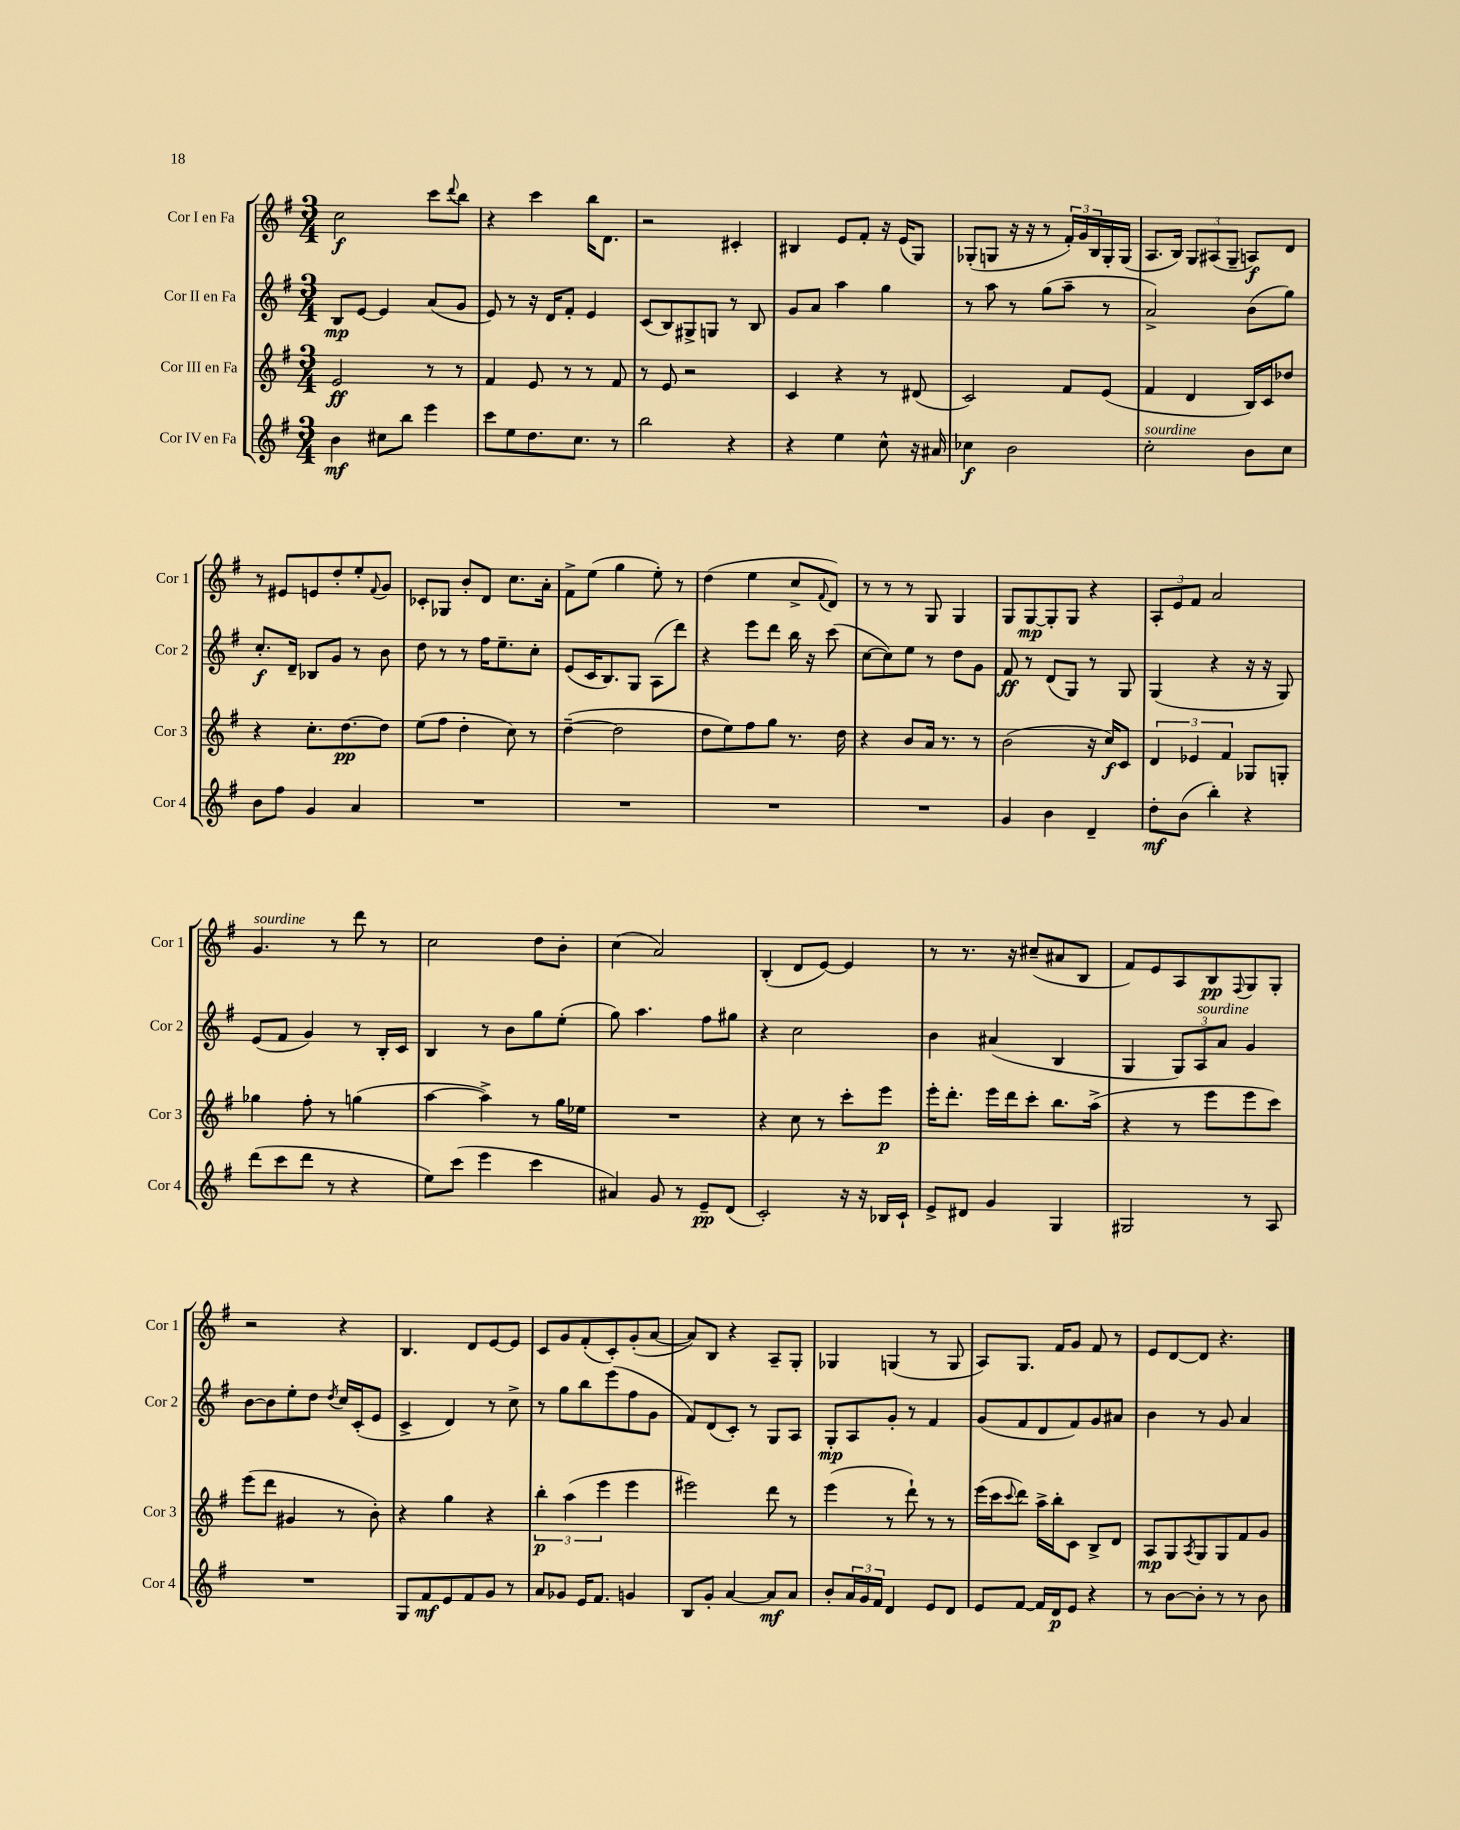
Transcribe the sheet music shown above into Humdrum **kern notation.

**kern	**dynam	**kern	**dynam	**kern	**dynam	**kern	**dynam
*part4	*part4	*part3	*part3	*part2	*part2	*part1	*part1
*staff4	*staff4	*staff3	*staff3	*staff2	*staff2	*staff1	*staff1
*I"Cor IV en Fa	*	*I"Cor III en Fa	*	*I"Cor II en Fa	*	*I"Cor I en Fa	*
*I'Cor 4	*	*I'Cor 3	*	*I'Cor 2	*	*I'Cor 1	*
*clefG2	*	*clefG2	*	*clefG2	*	*clefG2	*
*k[f#]	*	*k[f#]	*	*k[f#]	*	*k[f#]	*
*M3/4	*	*M3/4	*	*M3/4	*	*M3/4	*
=1	=1	=1	=1	=1	=1	=1	=1
4b\	mf	2e/	ff	8B/L	mp	2cc\	f
.	.	.	.	[8e/J	.	.	.
8cc#X\L	.	.	.	4e/]	.	.	.
8bb\J	.	.	.	.	.	.	.
4eee\	.	8r	.	(8a/L	.	8ccc\L	.
.	.	.	.	.	.	8qqddd/	.
.	.	8r	.	8g/J	.	8bb\J	.
=2	=2	=2	=2	=2	=2	=2	=2
8ccc\L	.	4f#/	.	8e/)	.	4r	.
8ee\	.	.	.	8r	.	.	.
8.dd\	.	8e/	.	16r	.	4ccc\	.
.	.	.	.	16d/KL	.	.	.
.	.	8r	.	8f#'/J	.	.	.
8.cc\J	.	.	.	.	.	.	.
.	.	8r	.	4e/	.	16bb\KL	.
.	.	.	.	.	.	8.d\J	.
8r	.	8f#/	.	.	.	.	.
=3	=3	=3	=3	=3	=3	=3	=3
2bb\	.	8r	.	(8c/L	.	2r	.
.	.	8e/	.	8B/)	.	.	.
.	.	2r	.	8G#X^/	.	.	.
.	.	.	.	8Gn/J	.	.	.
4r	.	.	.	8r	.	4c#X'/	.
.	.	.	.	8B/	.	.	.
=4	=4	=4	=4	=4	=4	=4	=4
4r	.	4c/	.	8g/L	.	4B#X/	.
.	.	.	.	8a/J	.	.	.
4ee\	.	4r	.	4aa\	.	8e/L	.
.	.	.	.	.	.	8f#'/J	.
8cc^^\	.	8r	.	4gg\	.	16r	.
.	.	.	.	.	.	(16e/KL	.
16r	.	(8d#X/	.	.	.	8G/J)	.
16a#X/	.	.	.	.	.	.	.
=5	=5	=5	=5	=5	=5	=5	=5
4cc-X\	f	2c/)	.	8r	.	(8G-X'/L	.
.	.	.	.	8aa\	.	8Gn/J	.
2b\	.	.	.	8r	.	16r	.
.	.	.	.	.	.	16r	.
.	.	.	.	(8gg\L	.	8r	.
.	.	8f#/L	.	8aa~\J	.	24f#'/LL)	.
.	.	.	.	.	.	24g/	.
.	.	.	.	.	.	24B/	.
.	.	(8e/J	.	8r	.	16G'/	.
.	.	.	.	.	.	(16G/JJ	.
=6	=6	=6	=6	=6	=6	=6	=6
!LO:TX:a:i:t=sourdine	!	!	!	!	!	!	!
2cc'\	.	4f#/	.	2a^/)	.	8.A/L	.
.	.	.	.	.	.	16B/Jk)	.
.	.	4d/	.	.	.	12G/L	.
.	.	.	.	.	.	(12A#X/	.
.	.	.	.	.	.	12G~/J	.
8b\L	.	16B/LL)	.	(8b\L	.	8An/L)	f
.	.	16c/J	.	.	.	.	.
8cc\J	.	8dd-X/J	.	8gg\J)	.	8d/J	.
!!LO:LB:g=z
=7	=7	=7	=7	=7	=7	=7	=7
8b\L	.	4r	.	8.cc'/L	f	8r	.
8ff#\J	.	.	.	.	.	8e#X/L	.
.	.	.	.	16d~/Jk	.	.	.
4g/	.	8.cc'\L	.	8B-X/L	.	8en/	.
.	.	.	.	8g/J	.	8dd'/	.
.	.	[8.dd\	pp	.	.	.	.
4a/	.	.	.	8r	.	8ee'/	.
.	.	.	.	.	.	8qqf#/	.
.	.	8dd\J]	.	8b\	.	8g/J	.
=8	=8	=8	=8	=8	=8	=8	=8
2.r	.	(8ee\L	.	8dd\	.	8c-X'/L	.
.	.	8ff#\J	.	8r	.	8G-X/J	.
.	.	4dd'\	.	8r	.	8b'/L	.
.	.	.	.	16ff#\KL	.	8d/J	.
.	.	.	.	8.ee~\	.	.	.
.	.	8cc\)	.	.	.	8.cc\L	.
.	.	8r	.	8cc'\J	.	.	.
.	.	.	.	.	.	16a'\Jk	.
=9	=9	=9	=9	=9	=9	=9	=9
2.r	.	([4dd~\	.	(8e/L	.	8f#^\L	.
.	.	.	.	16c/K	.	(8ee\J	.
.	.	.	.	8.B/)	.	.	.
.	.	2dd\]	.	.	.	4gg\	.
.	.	.	.	8G/J	.	.	.
.	.	.	.	(8A\L	.	8ee'\)	.
.	.	.	.	8ddd\J)	.	8r	.
=10	=10	=10	=10	=10	=10	=10	=10
2.r	.	8dd\L	.	4r	.	(4dd\	.
.	.	8ee\)	.	.	.	.	.
.	.	8ff#\	.	8eee\L	.	4ee\	.
.	.	8gg\J	.	8ddd\J	.	.	.
.	.	8.r	.	16bb\	.	8cc^/L	.
.	.	.	.	16r	.	.	.
.	.	.	.	.	.	8qqf#/	.
.	.	.	.	(8ccc\	.	8d/J)	.
.	.	16dd\	.	.	.	.	.
=11	=11	=11	=11	=11	=11	=11	=11
2.r	.	4r	.	[8cc\L	.	8r	.
.	.	.	.	8cc\])	.	8r	.
.	.	8b/L	.	8ee\J	.	8r	.
.	.	16a/Jk	.	8r	.	8G/	.
.	.	8.r	.	.	.	.	.
.	.	.	.	8dd\L	.	4G/	.
.	.	8r	.	8g\J	.	.	.
=12	=12	=12	=12	=12	=12	=12	=12
4g/	.	(2b\	.	8f#/	ff	8G/L	.
.	.	.	.	8r	.	[8G/	mp
4b\	.	.	.	(8d/L	.	8G'/]	.
.	.	.	.	8G/J)	.	8G/J	.
4d~/	.	16r	.	8r	.	4r	.
.	.	16cc/KL)	f	.	.	.	.
.	.	8c/J	.	8G/	.	.	.
=13	=13	=13	=13	=13	=13	=13	=13
8dd'\L	mf	6d/	.	(4G/	.	12A'/L	.
.	.	.	.	.	.	12e/	.
(8b\J	.	.	.	.	.	.	.
.	.	6e-X/	.	.	.	12f#/J	.
4bb'\)	.	.	.	4r	.	2a/	.
.	.	6f#/	.	.	.	.	.
4r	.	8G-X/L	.	16r	.	.	.
.	.	.	.	16r	.	.	.
.	.	8Gn'/J	.	8G/)	.	.	.
!!LO:LB:g=z
=14	=14	=14	=14	=14	=14	=14	=14
!	!	!	!	!	!	!LO:TX:a:i:t=sourdine	!
(8ddd\L	.	4gg-X\	.	(8e/L	.	4.g/	.
8ccc\	.	.	.	8f#/J	.	.	.
8ddd\J	.	8ff#'\	.	4g/)	.	.	.
8r	.	8r	.	.	.	8r	.
4r	.	(4ggn\	.	8r	.	8ddd\	.
.	.	.	.	16B'/LL	.	8r	.
.	.	.	.	16c/JJ	.	.	.
=15	=15	=15	=15	=15	=15	=15	=15
8ee\L)	.	[4aa\	.	4B/	.	2cc\	.
(8ccc\J	.	.	.	.	.	.	.
4eee\	.	4aa^\])	.	8r	.	.	.
.	.	.	.	8b\L	.	.	.
4ccc\	.	8r	.	8gg\	.	8dd\L	.
.	.	16gg\LL	.	(8ee'\J	.	8b'\J	.
.	.	16ee-X\JJ	.	.	.	.	.
=16	=16	=16	=16	=16	=16	=16	=16
4a#X/)	.	2.r	.	8gg\)	.	(4cc\	.
.	.	.	.	4.aa\	.	.	.
8g/	.	.	.	.	.	2a/)	.
8r	.	.	.	.	.	.	.
8e~/L	pp	.	.	8ff#\L	.	.	.
(8d/J	.	.	.	8gg#X\J	.	.	.
=17	=17	=17	=17	=17	=17	=17	=17
2c'/)	.	4r	.	4r	.	(4B'/	.
.	.	8cc\	.	2cc\	.	8d/L	.
.	.	8r	.	.	.	[8e/J)	.
16r	.	8ccc'\L	.	.	.	4e/]	.
16r	.	.	.	.	.	.	.
16B-X/LL	.	8eee\J	p	.	.	.	.
16c`/JJ	.	.	.	.	.	.	.
=18	=18	=18	=18	=18	=18	=18	=18
8e^/L	.	16eee'\KL	.	4b\	.	8r	.
.	.	8.ddd'\J	.	.	.	.	.
8d#X/J	.	.	.	.	.	8.r	.
4g/	.	16eee\LL	.	(4a#X/	.	.	.
.	.	16ddd\J	.	.	.	16r	.
.	.	8ccc'\J	.	.	.	(8cc#X~/L	.
4G/	.	8.bb\L	.	4B/	.	8a#X/	.
.	.	.	.	.	.	8B/J	.
.	.	(16aa^\Jk	.	.	.	.	.
=19	=19	=19	=19	=19	=19	=19	=19
2G#X/	.	4r	.	4G/	.	8f#/L)	.
.	.	.	.	.	.	8e/	.
.	.	8r	.	12G/L)	.	8A/	.
!	!	!	!	!LO:TX:a:i:t=sourdine	!	!	!
.	.	.	.	12A/	.	.	.
.	.	8eee\L	.	.	.	8B/	pp
.	.	.	.	12a/J	.	.	.
.	.	.	.	.	.	8qqF#/	.
8r	.	8eee\	.	4g/	.	8G/	.
8A/	.	8ccc\J)	.	.	.	8G'/J	.
!!LO:LB:g=z
=20	=20	=20	=20	=20	=20	=20	=20
2.r	.	(8eee\L	.	[8b\L	.	2r	.
.	.	8ddd\J	.	8b\]	.	.	.
.	.	4g#X/	.	8ee'\	.	.	.
.	.	.	.	8dd\J	.	.	.
.	.	.	.	8qdd/	.	.	.
.	.	8r	.	16cc/LL	.	4r	.
.	.	.	.	(16c'/J	.	.	.
.	.	8b'\)	.	8e/J	.	.	.
=21	=21	=21	=21	=21	=21	=21	=21
8G/L	.	4r	.	4c^/	.	4.B/	.
8f#/	mf	.	.	.	.	.	.
8e/	.	4gg\	.	4d/)	.	.	.
8f#/	.	.	.	.	.	8d/L	.
8g/J	.	4r	.	8r	.	[8e/	.
8r	.	.	.	8cc^\	.	8e/J]	.
=22	=22	=22	=22	=22	=22	=22	=22
8a/L	.	6bb'\	p	8r	.	8c/L	.
8g-X/J	.	.	.	8gg\L	.	8g/	.
.	.	(6aa\	.	.	.	.	.
16e/KL	.	.	.	8bb\	.	(8f#'/	.
8.f#/J	.	.	.	.	.	.	.
.	.	6eee\	.	.	.	.	.
.	.	.	.	(8eee\	.	8c'/)	.
4gn/	.	4eee\	.	8ff#\	.	(8g'/	.
.	.	.	.	8g\J	.	[8a/J	.
=23	=23	=23	=23	=23	=23	=23	=23
8B/L	.	2eee#X\)	.	8f#/L)	.	8a/L])	.
8g'/J	.	.	.	(8d/	.	8B/J	.
[4a/	.	.	.	8c'/J)	.	4r	.
.	.	.	.	8r	.	.	.
8a/L]	mf	8ddd\	.	8G/L	.	8A~/L	.
8a/J	.	8r	.	8A/J	.	8G'/J	.
=24	=24	=24	=24	=24	=24	=24	=24
8b'/L	.	(4eee\	.	8G'/L	mp	4G-X/	.
24a/L	.	.	.	8A/	.	.	.
24g/	.	.	.	.	.	.	.
24f#/JJ	.	.	.	.	.	.	.
4d/	.	8r	.	8g'/J	.	(4Gn/	.
.	.	8ddd`\)	.	8r	.	.	.
8e/L	.	8r	.	4f#/	.	8r	.
8d/J	.	8r	.	.	.	8G/	.
=25	=25	=25	=25	=25	=25	=25	=25
8e/L	.	(16eee\LL	.	(8g/L	.	8A/L)	.
.	.	16ccc\J	.	.	.	.	.
.	.	8qqccc/	.	.	.	.	.
[8f#/J	.	8ddd\J)	.	8f#/	.	8.G/J	.
16f#/LL]	.	16aa^\LL	.	8d/	.	.	.
16d/J	p	16bb'\J	.	.	.	16f#/KL	.
8e/J	.	8c\J	.	8f#/)	.	8g/J	.
4r	.	8B^/L	.	8g/	.	8f#/	.
.	.	8d/J	.	8a#X/J	.	8r	.
=26	=26	=26	=26	=26	=26	=26	=26
8r	.	8A/L	mp	4b\	.	8e/L	.
[8b\L	.	8G/	.	.	.	[8d/	.
.	.	8qA/	.	.	.	.	.
8b'\J]	.	8G/	.	8r	.	8d/J]	.
8r	.	8G/	.	8g/	.	4.r	.
8r	.	8f#/	.	4a/	.	.	.
8b\	.	8g/J	.	.	.	.	.
==	==	==	==	==	==	==	==
*-	*-	*-	*-	*-	*-	*-	*-
